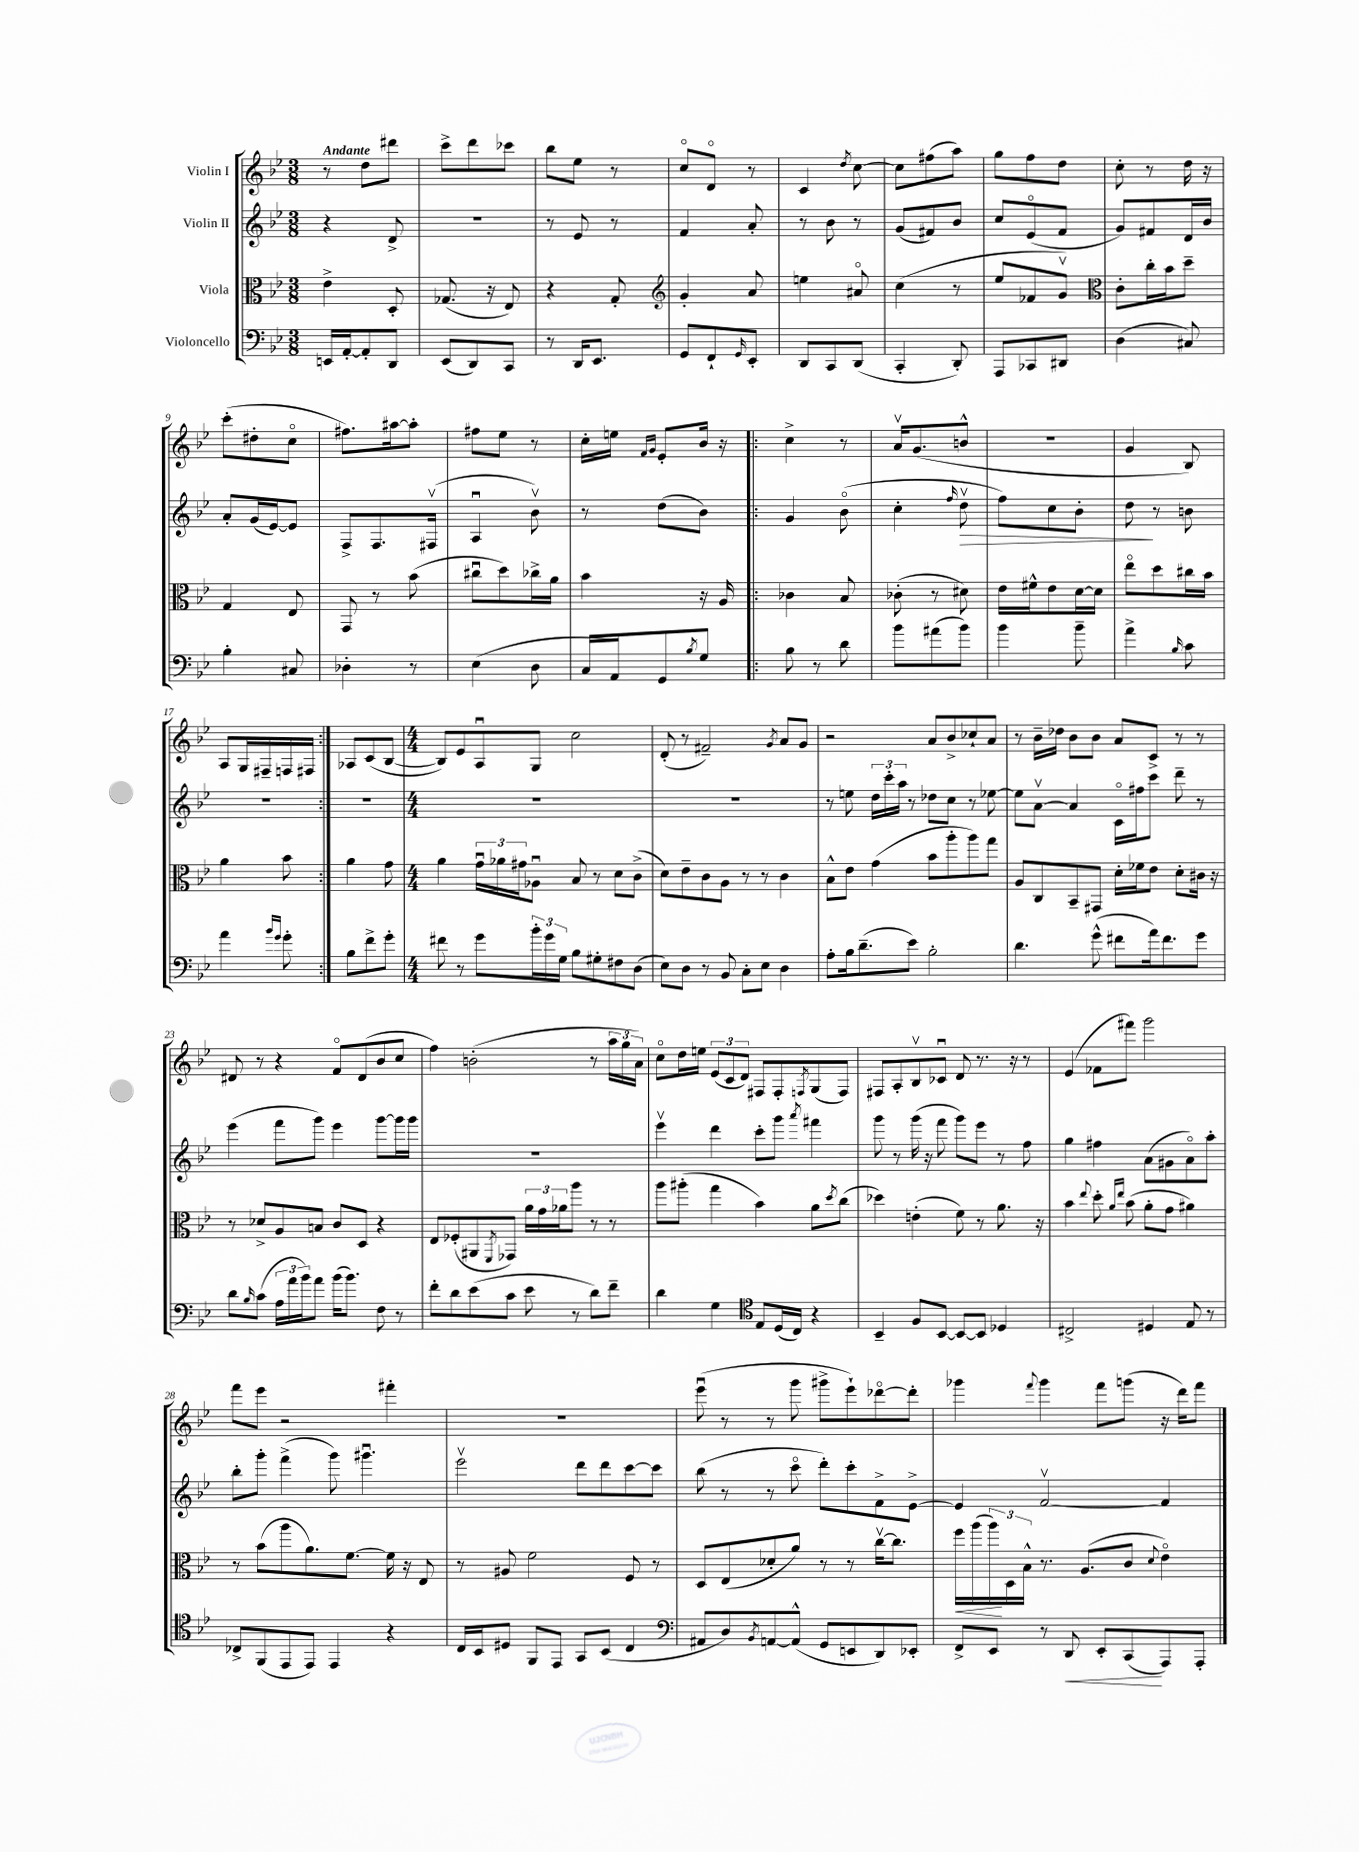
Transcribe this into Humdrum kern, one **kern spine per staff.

**kern	**kern	**kern	**kern
*staff4	*staff3	*staff2	*staff1
*clefF4	*clefC3	*clefG2	*clefG2
*k[b-e-]	*k[b-e-]	*k[b-e-]	*k[b-e-]
*M3/8	*M3/8	*M3/8	*M3/8
16EE	4e-^	4r	8r
[16AA'	.	.	.
8AA']	.	.	8dd
8DD	8D'	8d^	8ddd#
=	=	=	=
(8EE-	(8.G-	4.r	8ccc^
8DD)	.	.	8ddd
.	16r	.	.
8CC	8E-)	.	8ccc-
=	=	=	=
8r	4r	8r	8bb-
16DD	.	8e-	8ee-
8.EE-	.	.	.
.	8G'	8r	8r
=	=	=	=
*	*clefG2	*	*
8GG	4g'	4f	8cco
8FF`	.	.	8do
16qqGG	.	.	.
8EE-'	8a	8a'	8r
=	=	=	=
8DD	4ee	8r	4c
8CC	.	8b-	.
.	.	.	8qdd
(8DD	8a#o	8r	[8cc
=	=	=	=
4CC'	(4cc	(8g	8cc]
.	.	8f#)	(8ff#
8DD')	8r	8b-	8aa)
=	=	=	=
8AAA	8ee-	8cc	8gg
8CC-	8f-	(8e-o	8ff
8DD#	8gv)	8f	8dd
=	=	=	=
*	*clefC3	*	*
(4D	8c'	8g)	8cc'
.	16cc'	8f#	8r
.	16b-	.	.
8C#)	8dd~	16d	16dd
.	.	16b-	16r
=	=	=	=
4B-'	4G	8a'	(8ccc'
.	.	(16g	8dd#'
.	.	[16e-)	.
8C#	8E-	8e-]	8cco
=	=	=	=
4D-'	8GG	8F^	8.ff#)
.	8r	8.F	.
.	.	.	[16aa#
8r	(8b-	.	8aa#']
.	.	(16F#v	.
=	=	=	=
(4E-	8cc#u	4Au	8ff#
.	8dd)	.	8ee-
8D	16cc-^	8b-v)	8r
.	16a	.	.
=	=	=	=
16C	4b-	8r	16cc'
16AA)	.	.	16ee
.	.	.	16qqf
.	.	.	16qqg
8GG	.	(8dd	8e-'
8qB-	.	.	.
8G	16r	8b-)	16b-
.	16A	.	16r
=!|:	=!|:	=!|:	=!|:
8B-	4c-	4g	4cc^
8r	.	.	.
8d	8B-	(8b-o	8r
=	=	=	=
8b-	(8c-'	4cc'	16av
.	.	.	(8.g
(8a#	8r	.	.
.	.	16qqff	.
8b-)	8d#)	8ddv	8b^^
=	=	=	=
4b-	16e-	8ff)	4.r
.	16f#^^	.	.
.	8e-	8cc	.
8b-~	[16d	8b-'	.
.	16d]	.	.
=	=	=	=
4a^	8ee-o	8dd	4g
.	8dd	8r	.
16qqB-	.	.	.
8c	16cc#	8b	8B-)
.	16b-	.	.
=	=	=	=
4a	4a	4.r	8A
.	.	.	16G
.	.	.	16F#~
16qqb-	.	.	.
16qqg	.	.	.
8g'	8b-	.	16F
.	.	.	16F#
=:|!	=:|!	=:|!	=:|!
8B-	4a	4.r	8A-
8f^	.	.	(8c
8g'	8g	.	[8B-
=	=	=	=
*M4/4	*M4/4	*M4/4	*M4/4
8f#	4a	1r	8B-])
8r	.	.	8e-
8g	24gu	.	8Au
.	24a-	.	.
.	24g#	.	.
24b-'	8A-u	.	8G
24g	.	.	.
24G	.	.	.
8B-	8B-	.	2cc
8G#'	8r	.	.
8F#	8d	.	.
(8D	(8c^	.	.
=	=	=	=
8E-)	8d)	1r	(8d'
8D	8e-~	.	8r
8r	8c	.	2f#~)
8BB-	8A	.	.
8C'	8r	.	.
8E-	8r	.	.
.	.	.	8qg
4D	4c	.	8a
.	.	.	8g
=	=	=	=
8A'	8B-^^	8r	2r
16B-	8e-	8ee	.
(8.d~	.	.	.
.	(4g	24dd	.
.	.	24ccc'	.
.	.	24aa	.
8e-)	.	8r	.
2B-'	8b-	8dd-	8a
.	8aa'	8cc	8b-^
.	8aa)	8r	8cc-`
.	8gg	[8ee-	8a
=	=	=	=
4.d	8A	8ee-]	8r
.	8C	[8av	16b-~
.	.	.	16dd-
.	8BB-~	4a]	8b-
(8g^^	8GG#	.	8b-
8f#	16d'	16co	8a
.	16f-	16ff#	.
16a)	8e-	8ccc	8c^
8.f#	.	.	.
.	8d'	8ddd~	8r
8g	16c#	8r	8r
.	16r	.	.
=	=	=	=
8d	8r	(4eee-	8d#
16qqB-	.	.	.
(8c	8d-^	.	8r
24A	8A	8fff	4r
24a	.	.	.
24b-)	.	.	.
8a	8B	8ggg)	.
(16b-	8c	4eee-	8fo
8.b-)	.	.	.
.	8D	.	(8d#
8F	4r	[8ggg	8b-
8r	.	16ggg]	8cc
.	.	16ggg	.
=	=	=	=
8f'	8E-	1r	4ff)
8d	(8F-'	.	.
(8e-	8AA#	.	(2b'
.	8qFF	.	.
8c	8GG-)	.	.
8e-	24a	.	.
.	24g	.	.
.	24a-	.	.
8r	8aa	.	.
8d)	8r	.	8r
8f~	8r	.	24aa
.	.	.	24gg
.	.	.	24a)
=	=	=	=
4d	8aa	4eee-v	8cco
.	(8aa#'	.	16dd
.	.	.	16ee
4G	4gg	4ddd	(12e-
.	.	.	12c
.	.	.	12d)
*clefC4	*	*	*
8E-	4b-)	8ccc'	8F#
(16D	.	8ggg	8F#'
16C)	.	.	.
.	.	8qaaa	8qF
4r	8a	4fff#	(8G
.	8qdd	.	.
.	(8cc	.	8F)
=	=	=	=
4BB-~	4dd-)	8ggg	8F#
.	.	8r	8A'
8F	(4e'	(16ggg	8B-v
.	.	16r	.
[8BB-	.	8fff	8c-u
8BB-_	8f)	8ggg)	8d
8BB-]	8r	8eee-	8.r
4D-	8.a	8r	.
.	.	.	16r
.	.	8ff	8r
.	16r	.	.
=	=	=	=
2C#^	4b-	4gg	(4e-
.	8qqee-	.	.
.	8dd'	4ff#	8f-
.	16qqa	.	.
.	16qqee-	.	.
.	(8b-	.	8fff#)
4D#	8a'	(8a	2ggg
.	8g	8g#	.
8E-	4a#)	8ao)	.
8r	.	8aa'	.
=	=	=	=
8C-^	8r	8bb-'	8fff
(8FF	(8b-	8ggg'	8eee-
8EE-	8aa	(4fff^	2r
8EE-)	8.a)	.	.
4EE-	.	8ggg)	.
.	[8.f	.	.
.	.	4.ggg#u	.
4r	16f]	.	4fff#'
.	16r	.	.
.	8E-	.	.
=	=	=	=
16C	8r	2eee-v	1r
16BB-	.	.	.
8D#	8A#	.	.
8FF	2f	.	.
8EE-	.	.	.
8GG	.	8ddd	.
(8BB-	.	8ddd	.
4C	8F	[8ccc	.
.	8r	8ccc]	.
=	=	=	=
*clefF4	*	*	*
8AA#	8D	(8bb-	(8eee-u
8D)	(8E-	8r	8r
8qBB-	.	.	.
[8AA	8d-'	8r	8r
(8AA^^]	8a)	8ccco	8ggg
8GG	8r	8ddd')	8ggg#^
8EE	8r	8ccc'	8eee-`)
8DD)	[16ccv	8f^	[8ddd-o
.	8.cc]	.	.
8EE-'	.	[8e-^	8ddd-']
=	=	=	=
8FF^	16ff	4e-]	4ggg-
.	(16aa	.	.
8EE-	24aa)	.	.
.	24D	.	.
.	24B-^^	.	.
.	.	.	8qqfff
8r	8.r	[2fv	4ggg-
8DD	.	.	.
.	(8.A	.	.
8EE-'	.	.	8fff
(8CC	8c	.	(8ggg
.	8qqd	.	.
8AAA)	4e-o)	4f]	16r
.	.	.	16ddd)
8AAA'	.	.	8fff
==	==	==	==
*-	*-	*-	*-
